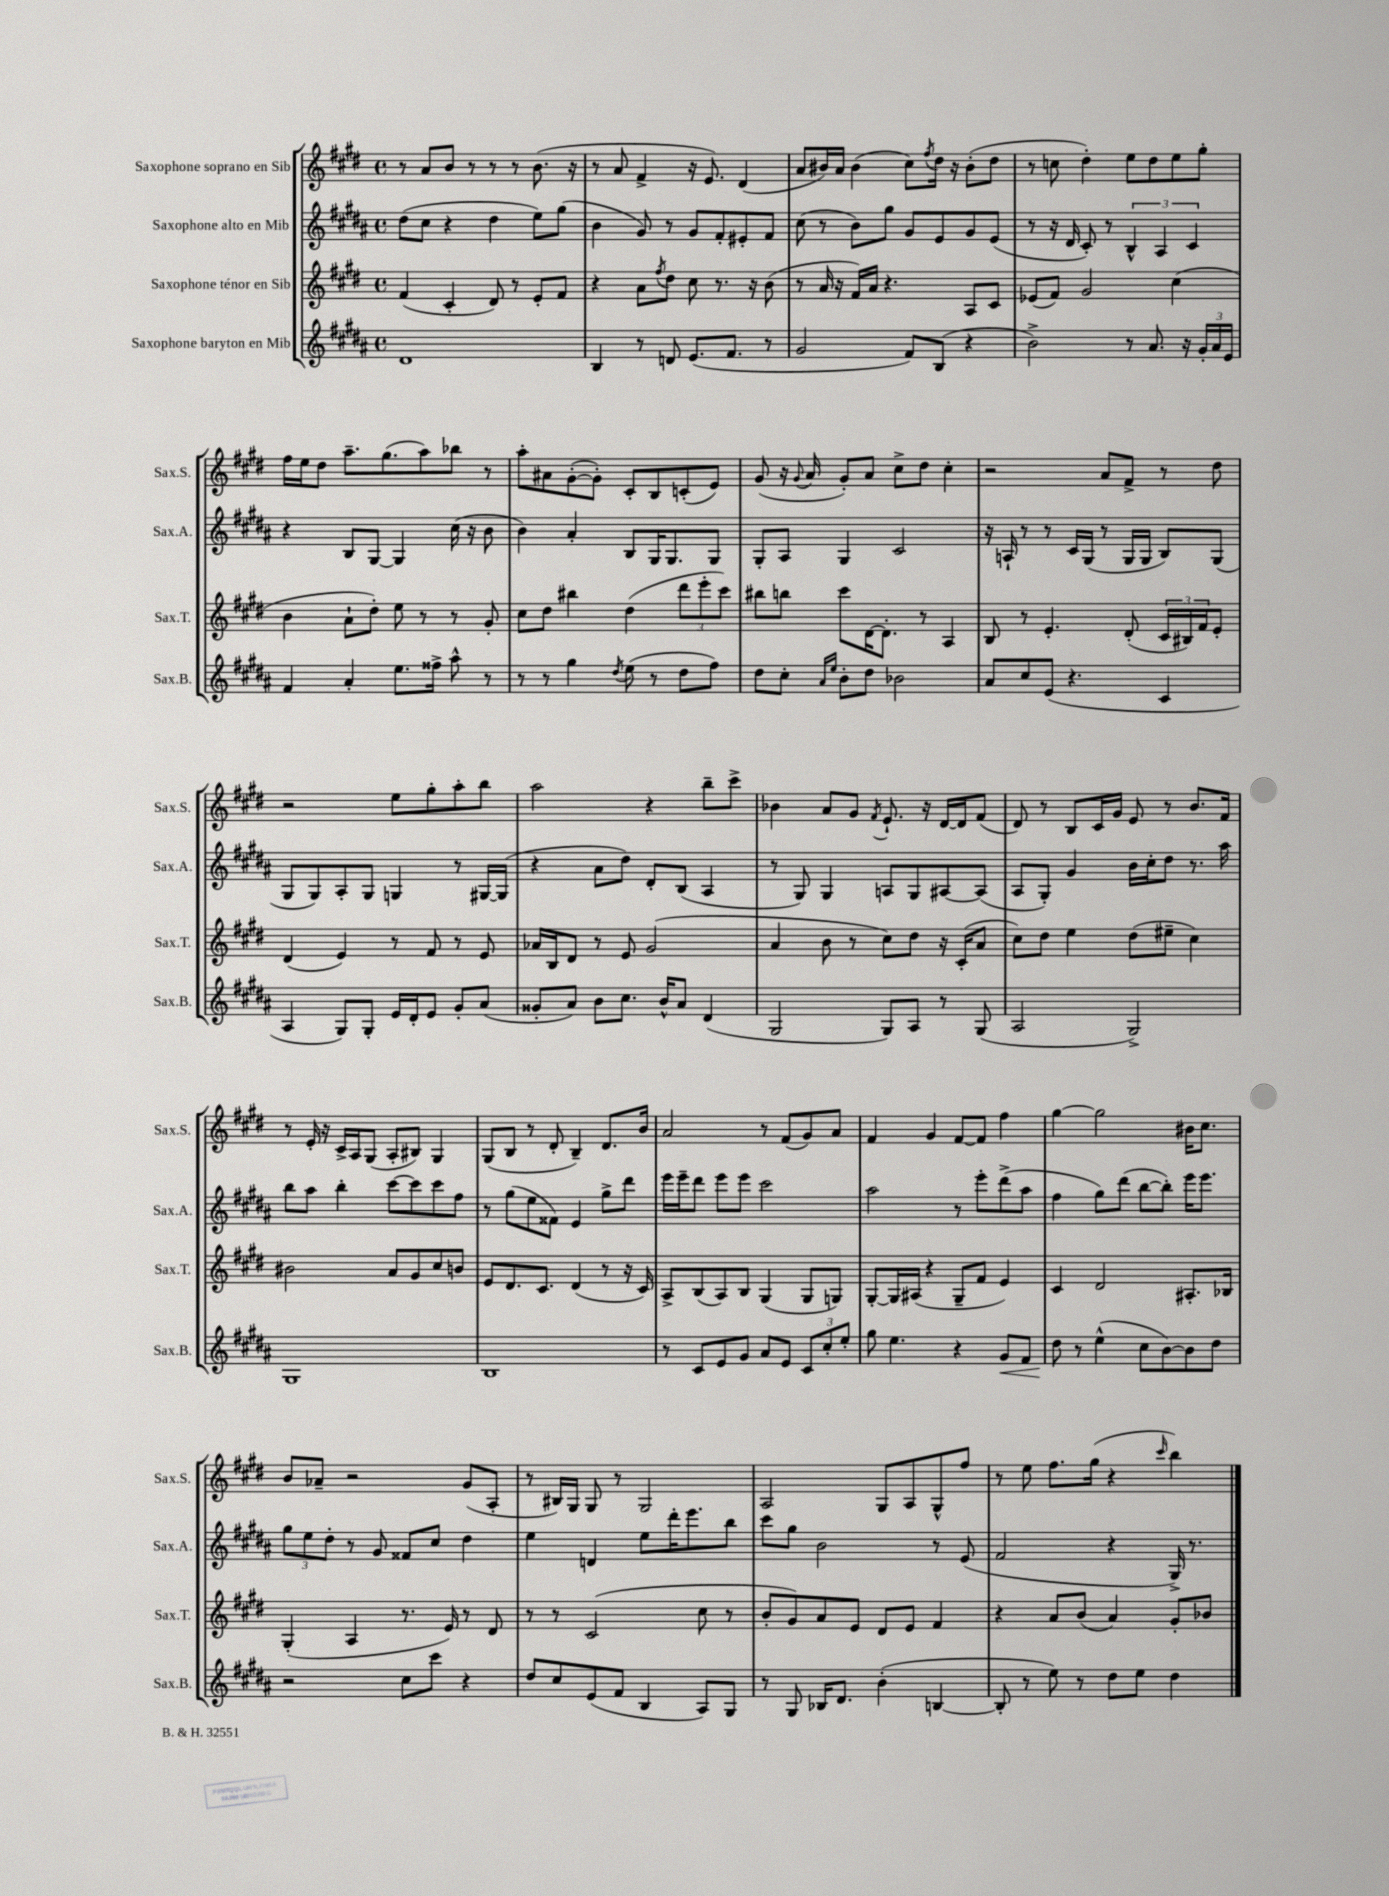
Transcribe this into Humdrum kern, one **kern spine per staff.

**kern	**kern	**kern	**kern
*staff4	*staff3	*staff2	*staff1
*clefG2	*clefG2	*clefG2	*clefG2
*k[f#c#g#d#a#]	*k[f#c#g#d#]	*k[f#c#g#d#a#]	*k[f#c#g#d#]
*M4/4	*M4/4	*M4/4	*M4/4
*met(c)	*met(c)	*met(c)	*met(c)
1d#	(4f#	(8dd#	8r
.	.	8cc#	8a
.	4c#'	4r	8b
.	.	.	8r
.	8d#)	4dd#	8r
.	8r	.	8r
.	8e'	8ee)	(8.b
.	8f#	(8gg#	.
.	.	.	16r
=	=	=	=
4B	4r	4b	8r
.	.	.	8a
8r	8a	8g#)	4f#^
.	8qff#	.	.
8d	8dd#	8r	.
(8.e	8cc#	8g#	16r
.	.	.	8.e)
.	8.r	8f#'	.
8.f#	.	.	.
.	.	8e#'	(4d#
.	16r	.	.
8r	(8b	8f#	.
=	=	=	=
2g#	8r	(8cc#	8a
.	16a	8r	16b#)
.	16r	.	16a
.	16f#)	8b)	(4b#
.	16a	.	.
.	4.r	8gg#	.
8f#)	.	8g#	8cc#)
.	.	.	8qff#
(8B	.	8e	16dd#
.	.	.	16r
4r	8A	8g#	(8b#'
.	8c#	(8e	8dd#
=	=	=	=
2b^)	(8e-	8r	8r
.	8f#)	16r	8cc
.	.	16d#	.
.	2g#	8c#')	4dd#')
.	.	8r	.
8r	.	6B^^	8ee
8.a#	.	.	8dd#
.	.	6A#	.
.	(4cc#	.	8ee
16r	.	.	.
.	.	6c#	.
24g#'	.	.	8gg#'
24a#	.	.	.
24e	.	.	.
=	=	=	=
4f#	4b	4r	16ff#
.	.	.	16ee
.	.	.	8dd#
4a#'	8a`	8B	8.aa~
.	8dd#')	[8G#	.
.	.	.	(8.gg#
8.ee	8ee	4G#]	.
.	8r	.	8aa)
16ff##^	.	.	.
8aa#^^	8r	(16cc#	8bb-
.	.	16r	.
8r	8g#'	8b	8r
=	=	=	=
8r	8cc#	4b)	8aa'
8r	8dd#	.	8a#
4gg#	4bb#	4a#'	([8g#'
.	.	.	8g#'])
8qdd#	.	.	.
(8ee	(4dd#	8B	8c#'
8r	.	16G#	8B
.	.	8.G#	.
8dd#	12ddd#	.	(8c'
.	12eee'	.	.
8ff#)	.	8G#	8e)
.	12ccc#)	.	.
=	=	=	=
8dd#	8bb#	8G#'	(8g#
8cc#'	8bb	8A#	16r
.	.	.	8qqg#
.	.	.	16a
16qqa#	.	.	.
16qqee	.	.	.
8b'	8ccc#	4G#	8g#')
8dd#	[16d#	.	8a
.	8.d#']	.	.
2b-	.	2c#	8cc#^
.	8r	.	8dd#
.	4A	.	4cc#'
=	=	=	=
8a#	8B	16r	2r
.	.	16A`	.
8cc#	8r	8r	.
(8e	4.e'	8r	.
4.r	.	16c#	.
.	.	(16G#	.
.	.	8r	8a
.	(8d#'	16G#	8f#^
.	.	16G#	.
4c#	24c#	8B)	8r
.	24B#)	.	.
.	24f#	.	.
.	8e'	(8G#	8dd#
=	=	=	=
4A#	(4d#	8G#	2r
.	.	8G#)	.
8G#)	4e)	8A#'	.
8G#'	.	8G#	.
16e	8r	4G	8ee
16d#'	.	.	.
8e	8f#	.	8gg#'
8g#'	8r	8r	8aa'
(8a#	8e	[16G#	8bb
.	.	(16G#]	.
=	=	=	=
8g##'	16a-	4r	2aa
.	16B	.	.
8a#)	8d#	.	.
8b	8r	8a#	.
8.cc#	8e	8dd#)	.
.	(2g#	8d#'	4r
16b^^	.	.	.
8a#	.	(8B	.
(4d#	.	4A#	8bb~
.	.	.	8ccc#^
=	=	=	=
2G#	4a	8r	4b-
.	.	8G#)	.
.	8b	4G#	8a
.	8r	.	8g#
.	.	.	8qf#
8G#)	8cc#)	8A	8.e`
8A#	8dd#	8G#	.
.	.	.	16r
8r	16r	[8A#	[16d#
.	(16c#'	.	16d#]
(8G#	8a	(8A#]	(8f#
=	=	=	=
2A#	8cc#)	8A#	8d#)
.	8dd#	8G#')	8r
.	4ee	4g#	8B
.	.	.	16c#
.	.	.	16g#
2G#^)	(8dd#	16b	8e
.	.	16cc#'	.
.	8ee#~	8dd#	8r
.	4cc#)	8.r	8.b
.	.	16aa#	16f#
=	=	=	=
1G#	2b#	8bb	8r
.	.	8aa#	16e'
.	.	.	16r
.	.	4bb'	16c#^
.	.	.	16A
.	.	.	(8G#
.	8a	[8ccc#	8A'
.	8g#	8ccc#]	8B#)
.	8cc#	8ccc#	4G#
.	8b	8ff#	.
=	=	=	=
1B	8e	8r	(8G#
.	8.d#	(8gg#	8B
.	.	8ee	8r
.	8.c#	.	.
.	.	8f##)	8d#'
.	(4d#	4e	4B~)
.	8r	8gg#^	8.d#
.	16r	8ddd#	.
.	16c#)	.	16b
=	=	=	=
8r	8A^	16eee	2a
.	.	16eee~	.
8c#	(8B	8ddd#	.
8e	8A)	8eee	.
8g#	8B	8eee	.
8a#	(4G#	2ccc#	8r
8e	.	.	(8f#
12c#	8G#	.	8g#)
12cc#'	.	.	.
.	8G)	.	8a
12ee'	.	.	.
=	=	=	=
8gg#	[8G#'	2aa#	4f#
4.ee	16G#]	.	.
.	(16A#	.	.
.	4r	.	4g#
4r	8G#~	8r	[8f#
.	8f#	8eee'	8f#]
8g#	4e)	(8ddd#^	4ff#
8f#	.	8aa#	.
=	=	=	=
8dd#	4c#	4ff#	[4gg#
8r	.	.	.
(4ee^^	2d#	8gg#)	2gg#]
.	.	(8ddd#	.
8cc#	.	[8bb	.
[8b)	.	8bb'])	.
8b]	8.A#'	16eee	16b#
.	.	8.eee	8.cc#
8dd#	.	.	.
.	16B-	.	.
=	=	=	=
2r	(4G#'	12gg#	8b
.	.	12ee	.
.	.	.	8a-~
.	.	12dd#'	.
.	4A	8r	2r
.	.	8g#	.
8cc#	8.r	8f##	.
8ccc#	.	8cc#	.
.	16e)	.	.
4r	8r	4dd#	(8g#
.	8d#	.	8A'
=	=	=	=
8dd#	8r	4ee	8r
8cc#	8r	.	16B#)
.	.	.	16G#
(8e	(2c#	4d	8G#
8f#	.	.	8r
4B	.	8ee	2G#
.	.	16ddd#'	.
.	.	8.eee	.
8A#)	8cc#	.	.
8G#	8r	8bb	.
=	=	=	=
8r	8b'	8ccc#	2A
8G#	8g#)	8gg#	.
16B-	8a	2b	.
8.d#	.	.	.
.	8e	.	.
(4b'	8d#	.	8G#
.	8e	.	8A
[4B	4f#	8r	8G#^^
.	.	(8e	8ff#
=	=	=	=
8B']	4r	2f#	8r
8r	.	.	8ee
8ee)	8a	.	8.ff#
8r	(8b	.	.
.	.	.	(16gg#
8dd#	4a)	4r	4r
8ee	.	.	.
.	.	.	16qqccc#
4dd#	8g#'	16G#^)	4bb)
.	.	8.r	.
.	8b-	.	.
==	==	==	==
*-	*-	*-	*-
